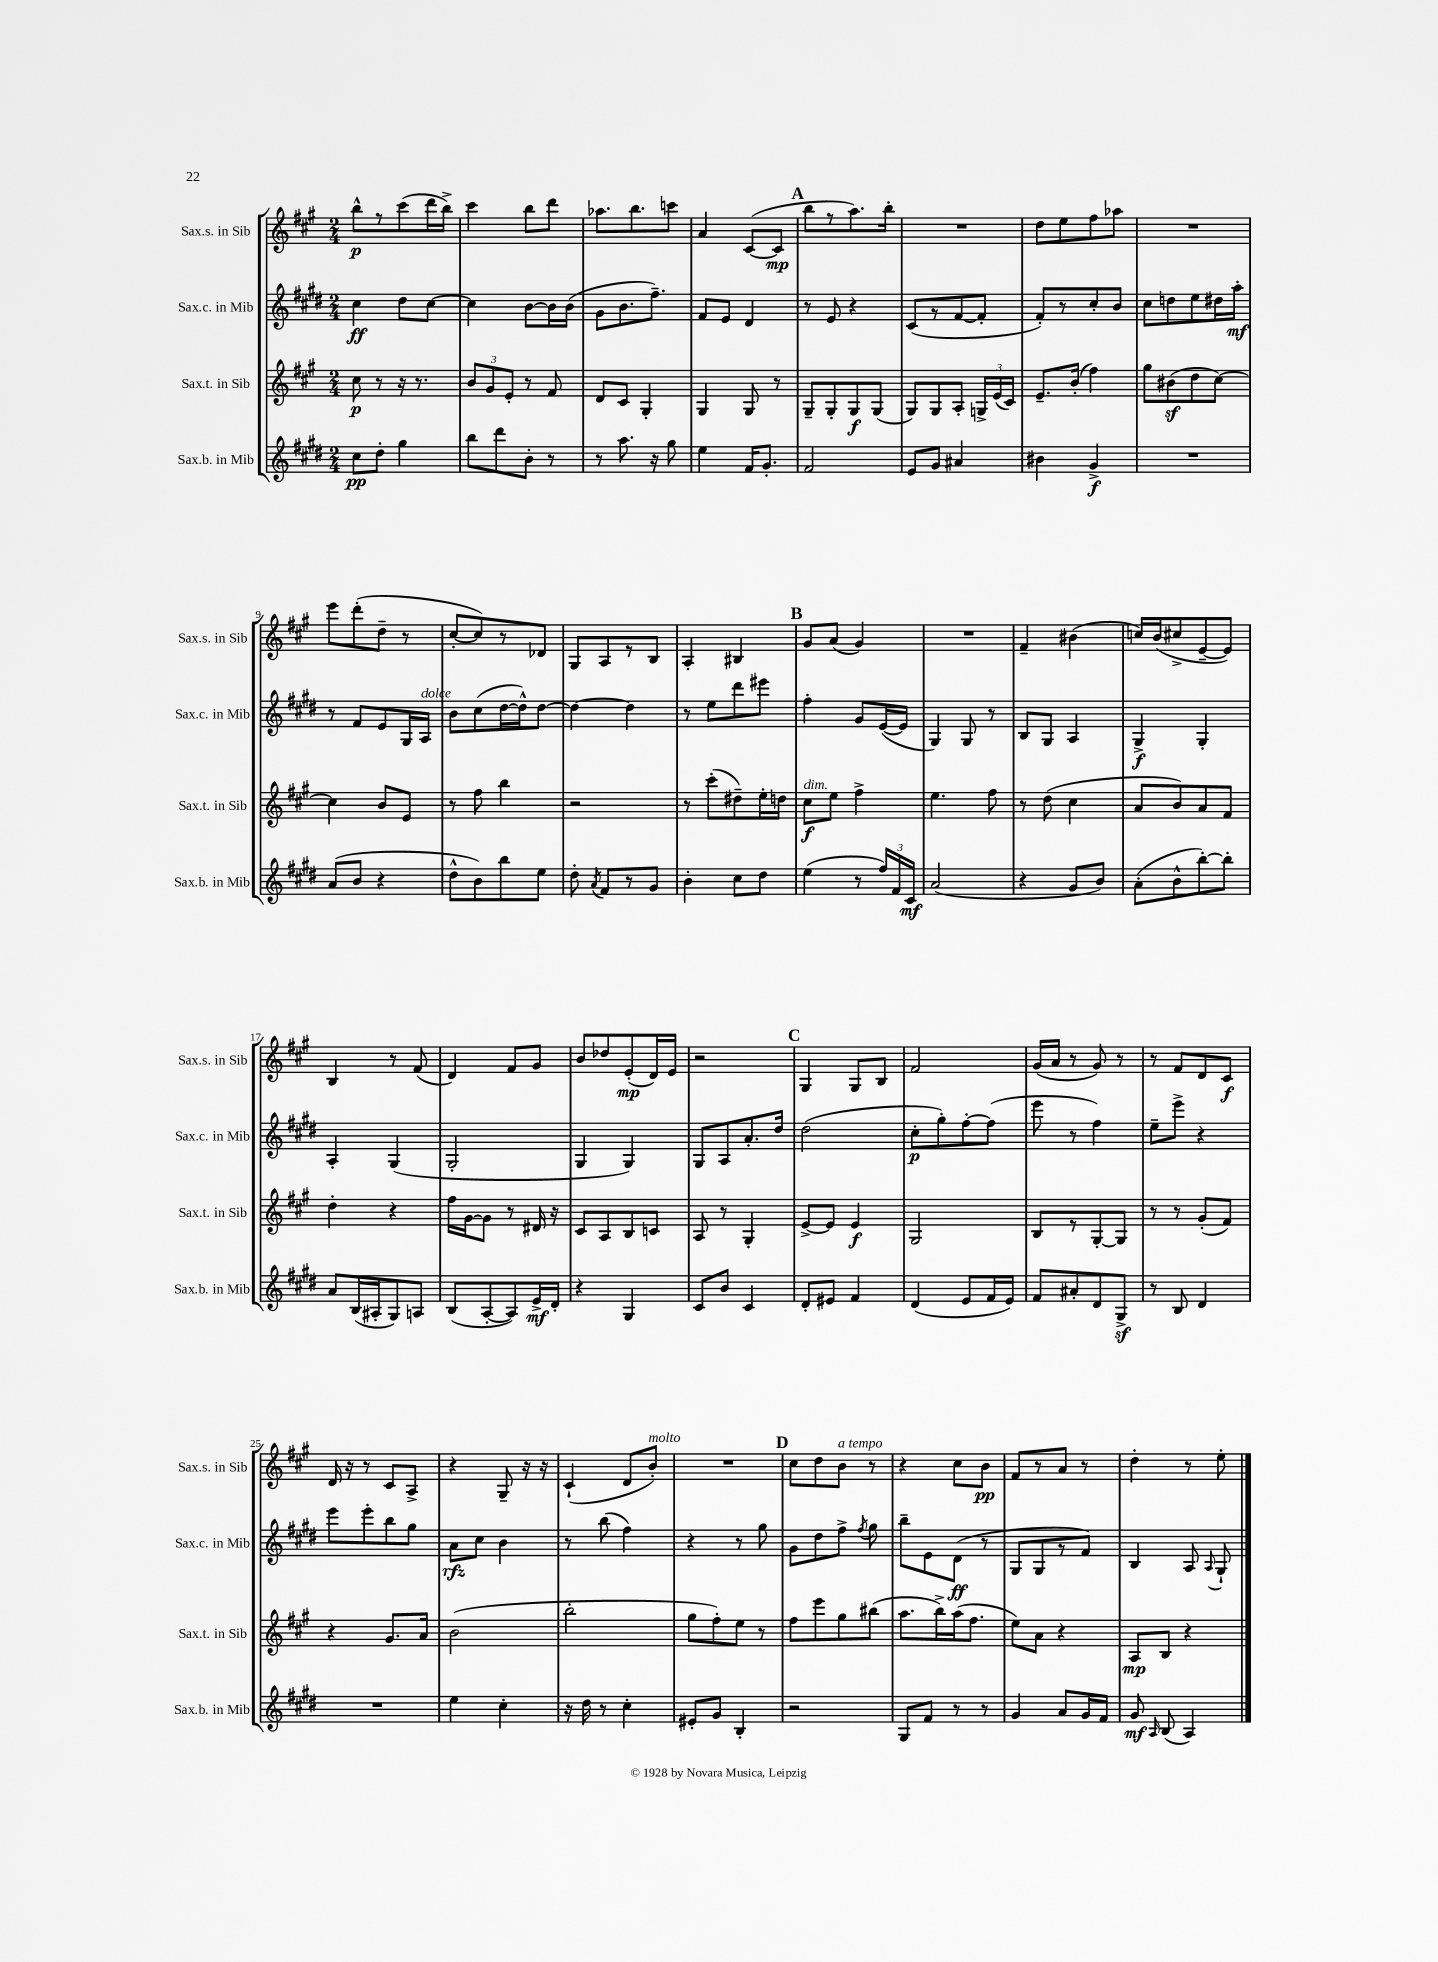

**kern	**kern	**kern	**kern
*staff4	*staff3	*staff2	*staff1
*clefG2	*clefG2	*clefG2	*clefG2
*k[f#c#g#d#]	*k[f#c#g#]	*k[f#c#g#d#]	*k[f#c#g#]
*M2/4	*M2/4	*M2/4	*M2/4
8cc#	8cc#	4cc#	8bb^^
8dd#'	8r	.	8r
4gg#	16r	8dd#	(8ccc#
.	8.r	.	.
.	.	[8cc#	16ddd
.	.	.	16bb^)
=	=	=	=
8bb	12b	4cc#]	4ccc#
.	12g#	.	.
8ddd#	.	.	.
.	12e'	.	.
8b'	8r	[8b	8bb
8r	8f#	16b]	8ddd
.	.	(16b	.
=	=	=	=
8r	8d	8g#	8.aa-
8.aa	8c#	8.b	.
.	.	.	8.bb
.	4G#'	.	.
16r	.	8.ff#~)	.
8gg#	.	.	8ccc
=	=	=	=
4ee	4G#	8f#	4a
.	.	8e	.
16f#	8G#	4d#	([8c#
8.g#'	.	.	.
.	8r	.	8c#]
=	=	=	=
2f#	8G#~	8r	8bb
.	8G#'	8e	8r
.	8G#	4r	8.aa)
.	(8G#	.	.
.	.	.	16bb'
=	=	=	=
8e	8G#)	(8c#	2r
8g#	8G#	8r	.
4a#	8A'	[8f#	.
.	24G^	8f#']	.
.	(24e	.	.
.	24c#)	.	.
=	=	=	=
4b#	8.e~	8f#')	8dd
.	.	8r	8ee
.	(16b'	.	.
4g#^	4ff#)	8cc#'	8ff#
.	.	8b	8aa-
=	=	=	=
2r	8gg#	8cc#	2r
.	(8b#	8dd	.
.	8dd	8ee	.
.	[8cc#)	16dd#	.
.	.	16aa'	.
=	=	=	=
(8a	4cc#]	8r	8eee
8b	.	8f#	(8ddd'
4r	8b	8e	8dd~
.	8e	16G#	8r
.	.	16A	.
=	=	=	=
8dd#^^	8r	8b	[8cc#'
8b)	8ff#	(8cc#	8cc#])
8bb	4bb	[16dd#	8r
.	.	16dd#^^])	.
8ee	.	[8dd#	8d-
=	=	=	=
8dd#'	2r	4dd#_	8G#
8qa	.	.	.
8f#	.	.	8A
8r	.	4dd#]	8r
8g#	.	.	8B
=	=	=	=
4b'	8r	8r	4A'
.	(8ccc#'	8ee	.
8cc#	8dd#~)	8ddd#	4B#
8dd#	16ee'	8eee#	.
.	16dd	.	.
=	=	=	=
(4ee	8cc#	4ff#'	8g#
.	8ee	.	(8a
8r	4ff#^	8g#	4g#)
24ff#)	.	([16e	.
24f#	.	.	.
.	.	16e]	.
24c#	.	.	.
=	=	=	=
(2a	4.ee	4G#)	2r
.	.	8G#	.
.	8ff#	8r	.
=	=	=	=
4r	8r	8B	4f#~
.	(8dd	8G#	.
8g#	4cc#	4A	(4b#
8b)	.	.	.
=	=	=	=
(8a'	8a	4G#^	16cc)
.	.	.	(16b
8b^^	8b)	.	8cc#^
[8bb')	8a	4G#'	[8e~
8bb']	8f#	.	8e])
=	=	=	=
8a	4dd'	4A'	4B
(16B	.	.	.
16A#'	.	.	.
8G#)	4r	(4G#	8r
8A	.	.	(8f#
=	=	=	=
(8B	16ff#	2G#'	4d)
.	[16g#	.	.
[8A'	8g#]	.	.
8A])	8r	.	8f#
16e^	16d#	.	8g#
16d#'	16r	.	.
=	=	=	=
4r	8c#	4G#	8b
.	8A	.	8dd-
4G#	8B	4G#)	(8e'
.	8c	.	16d)
.	.	.	16e
=	=	=	=
8c#	8A	8G#	2r
8b	8r	8A	.
4c#	4G#'	8.a'	.
.	.	16dd#	.
=	=	=	=
8d#'	[8e^	(2dd#	4G#
8e#	8e]	.	.
4f#	4e	.	8G#
.	.	.	8B
=	=	=	=
(4d#	2G#	8cc#'	2f#
.	.	8gg#')	.
8e	.	[8ff#'	.
16f#	.	(8ff#]	.
16e)	.	.	.
=	=	=	=
8f#	8B	8eee	(16g#
.	.	.	16a
8a#'	8r	8r	8r
8d#	[8G#'	4ff#)	8g#)
8G#^	8G#]	.	8r
=	=	=	=
8r	8r	8ee~	8r
8B	8r	8eee^	8f#
4d#	(8g#'	4r	8d
.	8f#)	.	8c#
=	=	=	=
2r	4r	8eee	16d
.	.	.	16r
.	.	8eee'	8r
.	8.g#	8bb	8c#
.	.	8gg#	8A^
.	16a	.	.
=	=	=	=
4ee	(2b	8a	4r
.	.	8cc#	.
4cc#'	.	4b	8G#~
.	.	.	16r
.	.	.	16r
=	=	=	=
16r	2bb'	8r	(4c#`
16dd#	.	.	.
8r	.	(8bb	.
4cc#'	.	4ff#)	8d
.	.	.	8b')
=	=	=	=
8e#'	8gg#	4r	2r
8g#	8ff#')	.	.
4B'	8ee	8r	.
.	8r	8gg#	.
=	=	=	=
2r	8ff#	8g#	8cc#
.	8eee	8dd#	8dd
.	8gg#	8ff#^	8b
.	.	8qff#	.
.	(8bb#	8gg#	8r
=	=	=	=
8G#	8.aa	8bb~	4r
8f#	.	8e	.
.	16bb^)	.	.
8r	(16aa	(8d#	8cc#
.	8.ff#	.	.
8r	.	8r	8b
=	=	=	=
4g#	8ee)	8G#	8f#
.	8a	8G#	8r
8a	4r	8r	8a
16g#	.	8f#)	8r
16f#	.	.	.
=	=	=	=
8g#	8A	4B	4dd'
16qqA	.	.	.
(8B	8B	.	.
4A)	4r	8A	8r
.	.	8qqA	.
.	.	8G#`	8ee'
==	==	==	==
*-	*-	*-	*-
